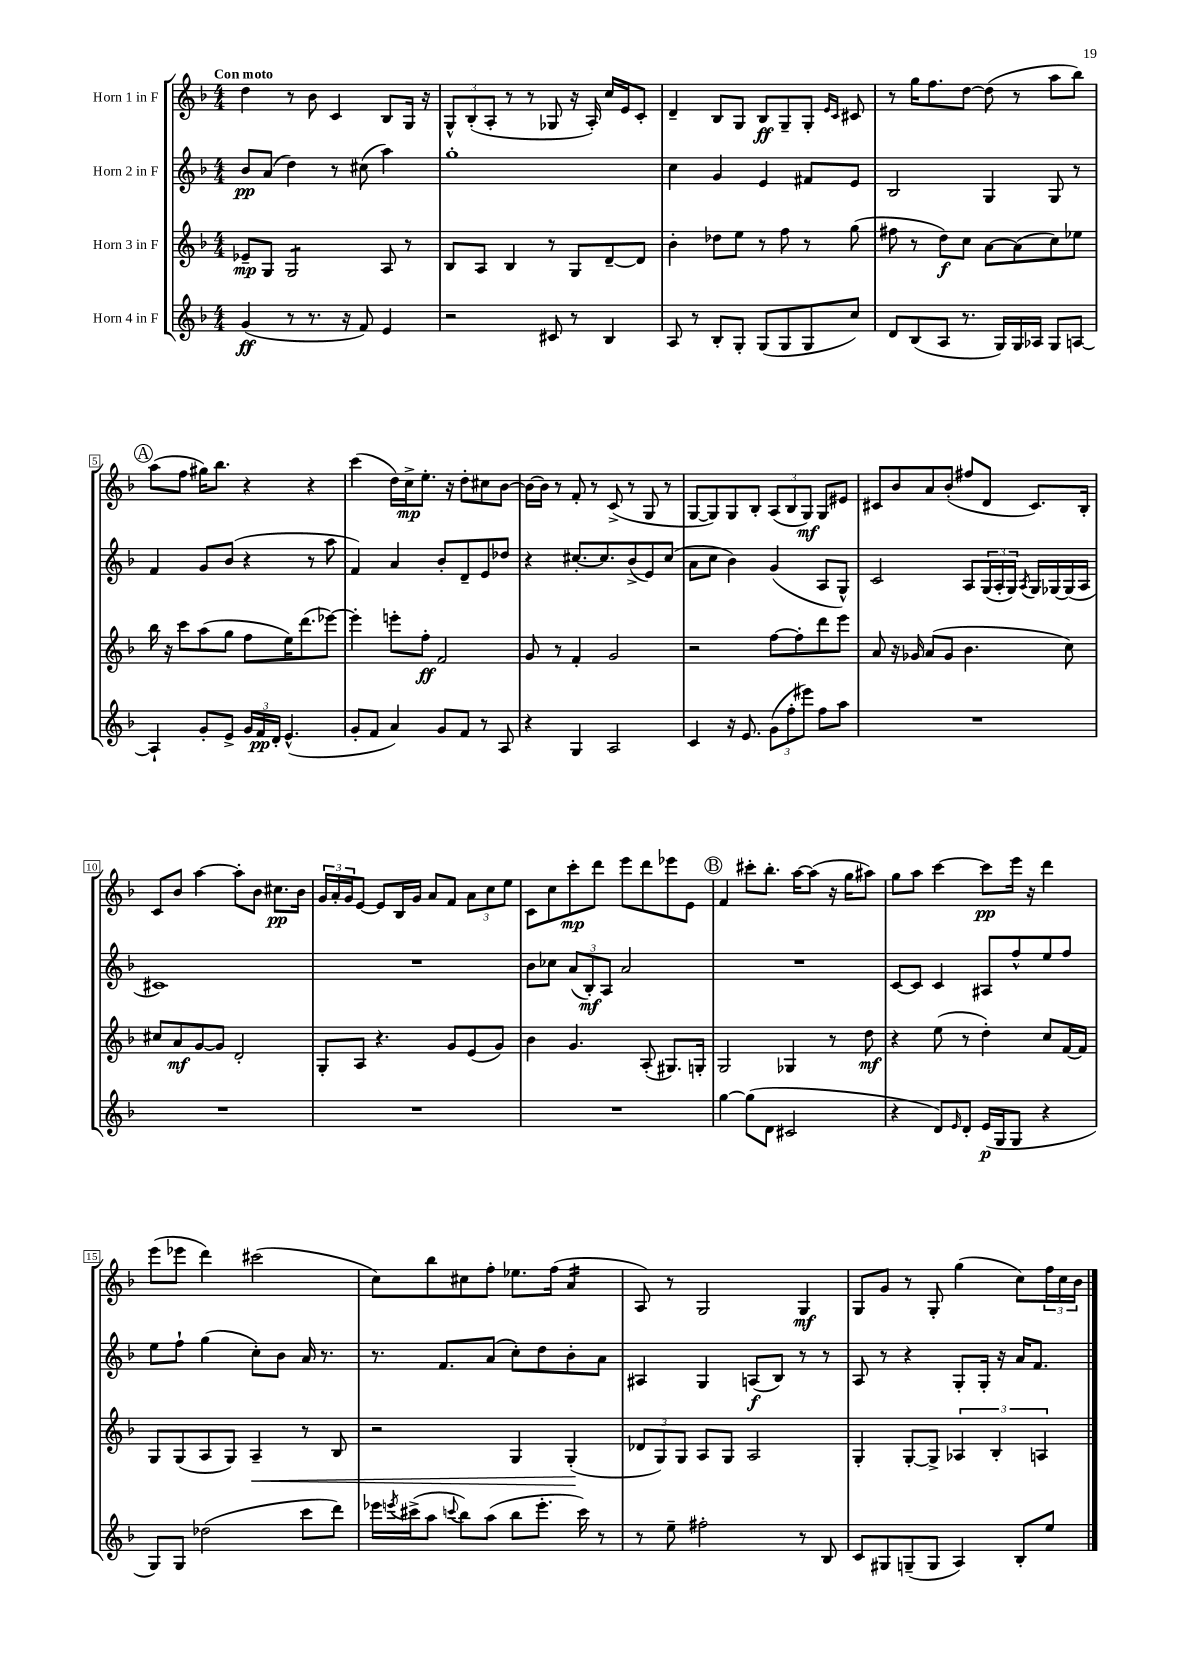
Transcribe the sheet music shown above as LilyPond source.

<<
\new StaffGroup <<
\new Staff = "s0" \with { instrumentName = "Horn 1 in F" } {
    \clef treble \key f \major \numericTimeSignature \time 4/4 \tempo "Con moto"
    d''4 r8 bes'8 c'4 bes8 g16 r16 |
    \tuplet 3/2 { g8-^ bes8-.( a8-. } r8 r8 ges8 r16 a16-.) c''16 e'16 c'8-. |
    d'4-- bes8 g8 bes8\ff g8-- g8-. \grace { e'16 c'16 } cis'8 |
    r8 g''16 f''8. d''8~ d''8( r8 a''8 bes''8) |
    \mark \markup { \circle "A" } a''8( f''8 gis''16) bes''8. r4 r4 |
    c'''4( d''16) c''16->\mp e''8.-. r16 d''8-. cis''8 bes'8~ |
    bes'16~ bes'16 r8 f'8-. r8 c'8->( r8 g8 r8 |
    g8~ g8) g8 bes8-. \tuplet 3/2 { a8( bes8 g8\mf) } g8 eis'8 |
    cis'8 bes'8 a'8 bes'8-.( fis''8 d'8 cis'8.) bes16-. |
    c'8 bes'8 a''4~ a''8-. bes'8 cis''8.\pp bes'16 |
    \tuplet 3/2 { g'16 a'16-. g'16 } e'8~ e'8 bes16 g'16 a'8 f'8 \tuplet 3/2 { a'8 c''8 e''8 } |
    c'8 c''8 c'''8-.\mp d'''8 e'''8 d'''8 ees'''8 e'8 |
    \mark \markup { \circle "B" } f'4 cis'''8-. bes''8.-. a''16~ a''8( r16 g''16 ais''8) |
    g''8 a''8 c'''4~ c'''8\pp e'''16 r16 d'''4 |
    e'''8( ees'''8 d'''4) cis'''2( |
    c''8) bes''8 cis''8 f''8-. ees''8. f''16( a'4:16 |
    a8) r8 g2 g4\mf |
    g8 g'8 r8 g8-. g''4( c''8) \tuplet 3/2 { f''16 c''16 bes'16 } \bar "|." |
}
\new Staff = "s1" \with { instrumentName = "Horn 2 in F" } {
    \clef treble \key f \major \numericTimeSignature \time 4/4
    bes'8\pp a'8( d''4) r8 cis''8( a''4) |
    g''1-. |
    c''4 g'4 e'4 fis'8 e'8 |
    bes2 g4 g8 r8 |
    \mark \markup { \circle "A" } f'4 g'8 bes'8( r4 r8 a''8 |
    f'4) a'4 bes'8-. d'8-- e'8 des''8 |
    r4 cis''8.~-. cis''8. bes'8->( e'8) cis''8( |
    a'8 c''8 bes'4) g'4( a8 g8-^) |
    c'2 a8 \tuplet 3/2 { g16( a16-. g16) } \acciaccatura { a8 } g16 ges16~ ges16( a16 |
    cis'1) |
    R1 |
    bes'8 ces''8 \tuplet 3/2 { a'8( bes8-.\mf) a8 } a'2 |
    \mark \markup { \circle "B" } R1 |
    c'8~ c'8 c'4 ais8 f''8-^ e''8 f''8 |
    e''8 f''8-! g''4( c''8-.) bes'8 a'16 r8. |
    r8. f'8. a'8( c''8-.) d''8 bes'8-. a'8 |
    ais4 g4 a8\f( bes8) r8 r8 |
    a8 r8 r4 g8-. g16-. r16 a'16 f'8. \bar "|." |
}
\new Staff = "s2" \with { instrumentName = "Horn 3 in F" } {
    \clef treble \key f \major \numericTimeSignature \time 4/4
    ees'8--\mp g8 g2:8 a8 r8 |
    bes8 a8 bes4 r8 g8 d'8~-- d'8 |
    bes'4-. des''8 e''8 r8 f''8 r8 g''8( |
    fis''8 r8 d''8\f) c''8 a'8~ a'8( c''8) ees''8 |
    \mark \markup { \circle "A" } bes''16 r16 c'''8 a''8( g''8 f''8 e''16) d'''8.( ees'''8~) |
    ees'''4-. e'''8-. f''8-.\ff f'2 |
    g'8 r8 f'4-. g'2 |
    r2 f''8~ f''8-. d'''8 e'''8 |
    a'8 r16 ges'16 a'8( ges'8 bes'4. c''8) |
    cis''8 a'8\mf g'8~ g'8 d'2-. |
    g8-. a8 r4. g'8 e'8( g'8) |
    bes'4 g'4. a8-.( gis8.) g16-. |
    \mark \markup { \circle "B" } g2 ges4 r8 d''8\mf |
    r4 e''8( r8 d''4-.) c''8 f'16~ f'16 |
    g8 g8( a8 g8) a4--\< r8 bes8 |
    r2 g4 g4-.\!( |
    \tuplet 3/2 { des'8 g8) g8 } a8 g8 a2 |
    g4-. g8~-. g8-> \tuplet 3/2 { aes4 bes4-. a4 } \bar "|." |
}
\new Staff = "s3" \with { instrumentName = "Horn 4 in F" } {
    \clef treble \key f \major \numericTimeSignature \time 4/4
    g'4\ff( r8 r8. r16 f'8) e'4 |
    r2 cis'8 r8 bes4 |
    a8 r8 bes8-. g8-. g8( g8 g8 c''8) |
    d'8 bes8( a8 r8. g16) g16 aes16 g8 a8~ |
    \mark \markup { \circle "A" } a4-! g'8-. e'8-> \tuplet 3/2 { g'16 f'16\pp d'16-. } e'4.-^( |
    g'8-. f'8 a'4) g'8 f'8 r8 a8 |
    r4 g4 a2 |
    c'4 r16 e'8. \tuplet 3/2 { g'8( f''8-. eis'''8) } f''8 a''8 |
    R1 |
    R1 |
    R1 |
    R1 |
    \mark \markup { \circle "B" } g''4~ g''8( d'8 cis'2 |
    r4 d'8) \grace { e'16 } d'8-. e'16\p( g16 g8 r4 |
    g8) g8 des''2( c'''8 d'''8) |
    ees'''16 \acciaccatura { e'''8 } cis'''16->( a''8 \appoggiatura { c'''8 } bes''8) a''8( bes''8 e'''8.-. c'''16) r8 |
    r8 e''8-- fis''2-. r8 bes8 |
    c'8 gis8 g8--( g8 a4) bes8-. e''8 \bar "|." |
}
>>
>>
\layout { \context { \Score \override BarNumber.stencil = #(make-stencil-boxer 0.1 0.3 ly:text-interface::print) } }
